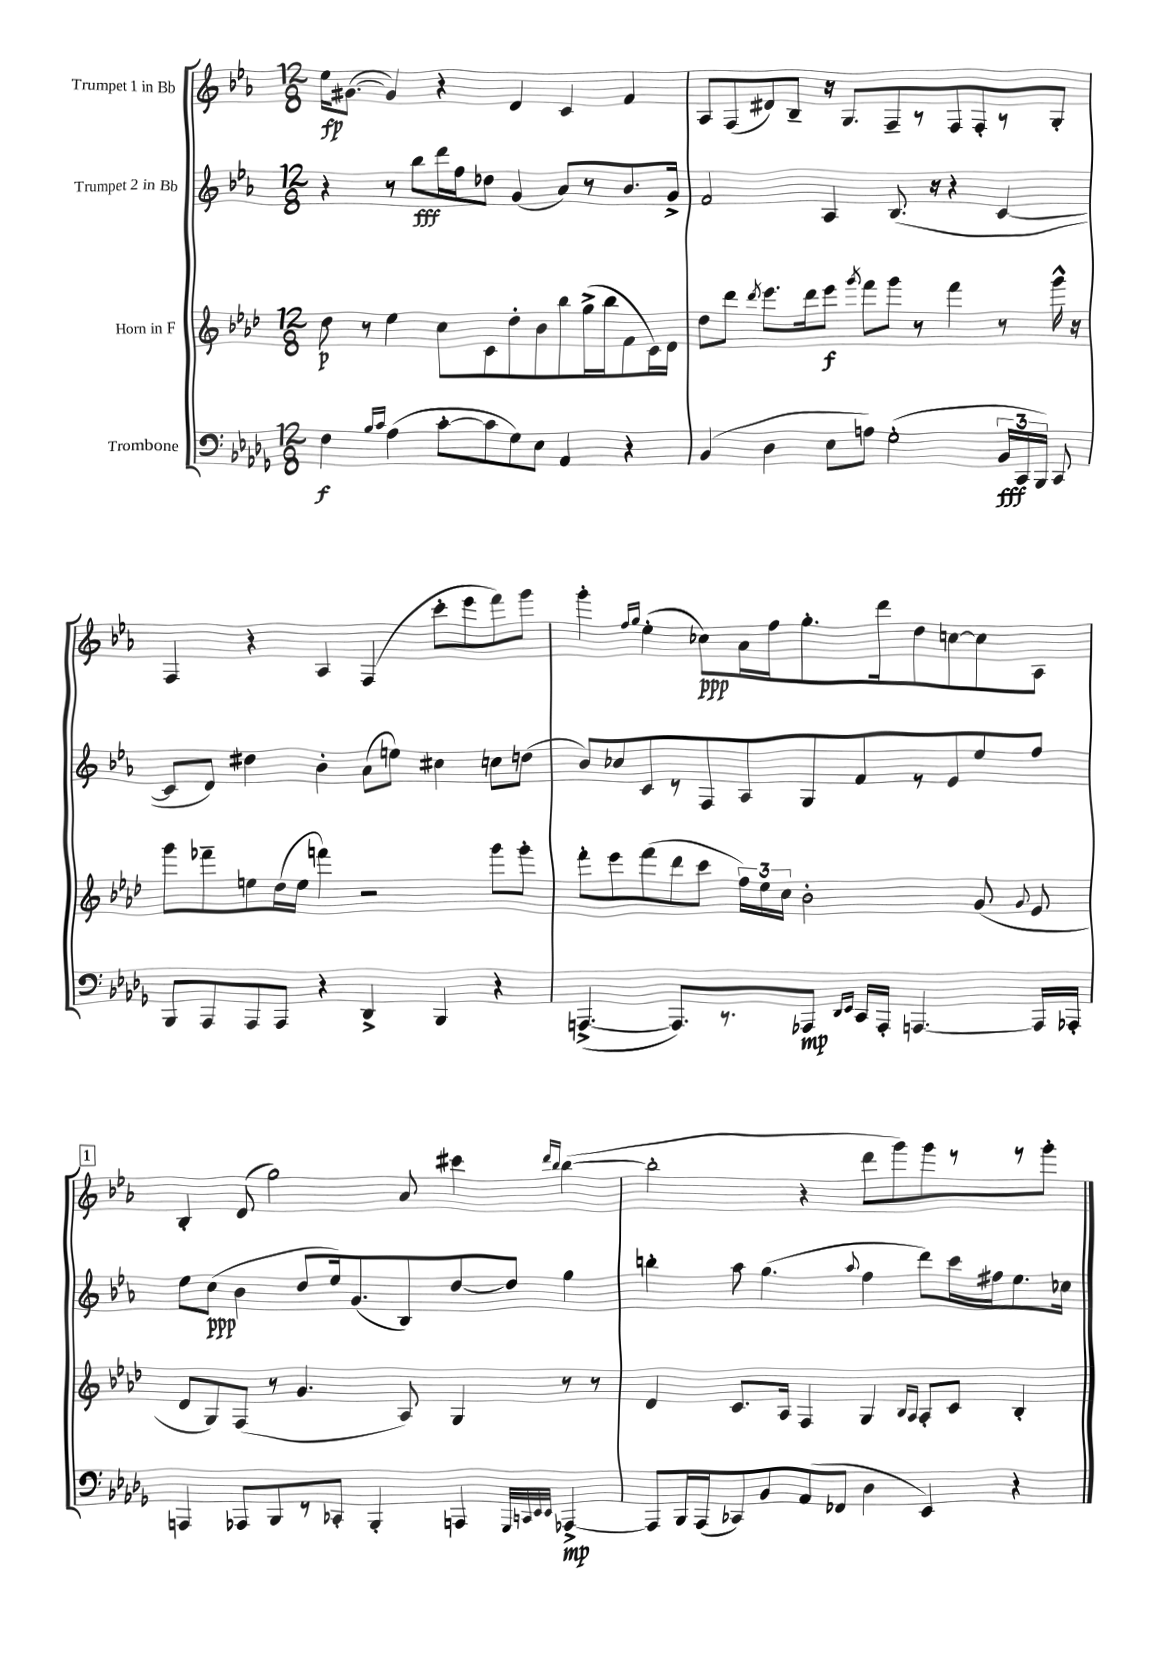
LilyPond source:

<<
\new StaffGroup <<
\new Staff = "s0" \with { instrumentName = "Trumpet 1 in Bb" } {
    \clef treble \key ees \major \numericTimeSignature \time 12/8
    \autoBeamOff ees''16[\fp gis'8.]~( gis'4) r4 d'4 c'4 f'4 |
    aes8[ f8( dis'8) bes8]-- r16 g8.[ f8-- r8 f8 f8-. r8 g8]-. |
    f4 r4 aes4 f4( c'''8[-. ees'''8 f'''8) g'''8] |
    g'''4-. \grace { f''16[ g''16] } ees''4-.( ces''8[\ppp) aes'16 f''16 g''8.-. d'''16 d''8 c''8~ c''8 aes8] |
    \mark \markup { \box "1" } bes4-. d'8( g''2) aes'8 cis'''4 \grace { d'''16[ bes''16] } bes''4~( |
    bes''2-. r4 d'''8[ g'''8) g'''8 r8 r8 g'''8]-. \bar "|." |
}
\new Staff = "s1" \with { instrumentName = "Trumpet 2 in Bb" } {
    \clef treble \key ees \major \numericTimeSignature \time 12/8
    \autoBeamOff r4 r8 bes''8[\fff d'''16 f''16 des''8] g'4( aes'8[) r8 bes'8. g'16]-> |
    f'2 aes4 bes8.( r16 r4 c'4~ |
    c'8[ d'8]) dis''4 bes'4-. aes'8[( e''8]) cis''4 c''8[ d''8]( |
    bes'8[) ces''8 c'8 r8 f8 aes8 g8 f'8 r8 ees'8 ees''8 f''8] |
    \mark \markup { \box "1" } ees''8[ c''8]\ppp( bes'4 d''8[ ees''16) g'8.( bes8) d''8~ d''8] g''4 |
    b''4-. aes''8 g''4.( \appoggiatura { aes''8 } f''4 d'''8[) c'''16 fis''16 ees''8. ces''16] \bar "|." |
}
\new Staff = "s2" \with { instrumentName = "Horn in F" } {
    \clef treble \key aes \major \numericTimeSignature \time 12/8
    \autoBeamOff des''8\p r8 ees''4 c''8[ c'8 des''8-. bes'8 bes''8 g''16->( bes''16 f'8 c'16) des'16] |
    des''8[ des'''8] \acciaccatura { des'''8 } ees'''8.[ des'''16 ees'''8]\f \acciaccatura { g'''8 } f'''8[ g'''8] r8 f'''4 r8 g'''16-^ r16 |
    g'''8[ fes'''8-- e''8 des''16( e''16] f'''4) r2 g'''8[ g'''8]-. |
    f'''8[-. ees'''8 f'''8( des'''8 c'''8] \tuplet 3/2 { f''16[) ees''16 c''16] } bes'2-. g'8( \appoggiatura { g'8 } ees'8 |
    \mark \markup { \box "1" } des'8[ g8) f8]( r8 g'4. aes8) g4 r8 r8 |
    des'4 c'8.[ aes16] f4 g4 \grace { bes16[ aes16] } aes8[-. c'8] bes4-. \bar "|." |
}
\new Staff = "s3" \with { instrumentName = "Trombone" } {
    \clef bass \key des \major \numericTimeSignature \time 12/8
    \autoBeamOff f4\f \grace { bes16[ c'16] } aes4( c'8[~-. c'8 ges8) ees8] aes,4 r4 |
    bes,4( des4 ees8[ a8]) ges2-.( \tuplet 3/2 { bes,16[\fff c,16 bes,,16]) } c,8 |
    bes,,8[ aes,,8 aes,,8 aes,,8] r4 des,4-> bes,,4 r4 |
    a,,4.~->( a,,8.[) r8. aes,,8]\mp \grace { des,16[ ees,16] } c,16[ aes,,16]-. a,,4.~ a,,16[ aes,,16]-. |
    \mark \markup { \box "1" } a,,4 aes,,8[ bes,,8 r8 ces,8]-. bes,,4-. a,,4 \grace { ges,,32[ c,32 ees,32 ees,32] } aes,,4~->\mp |
    aes,,8[ bes,,16 aes,,16( ces,8) bes,8 aes,8( fes,8] des4 ees,4) r4 \bar "|." |
}
>>
>>
\layout { \context { \Score \remove "Bar_number_engraver" } }
